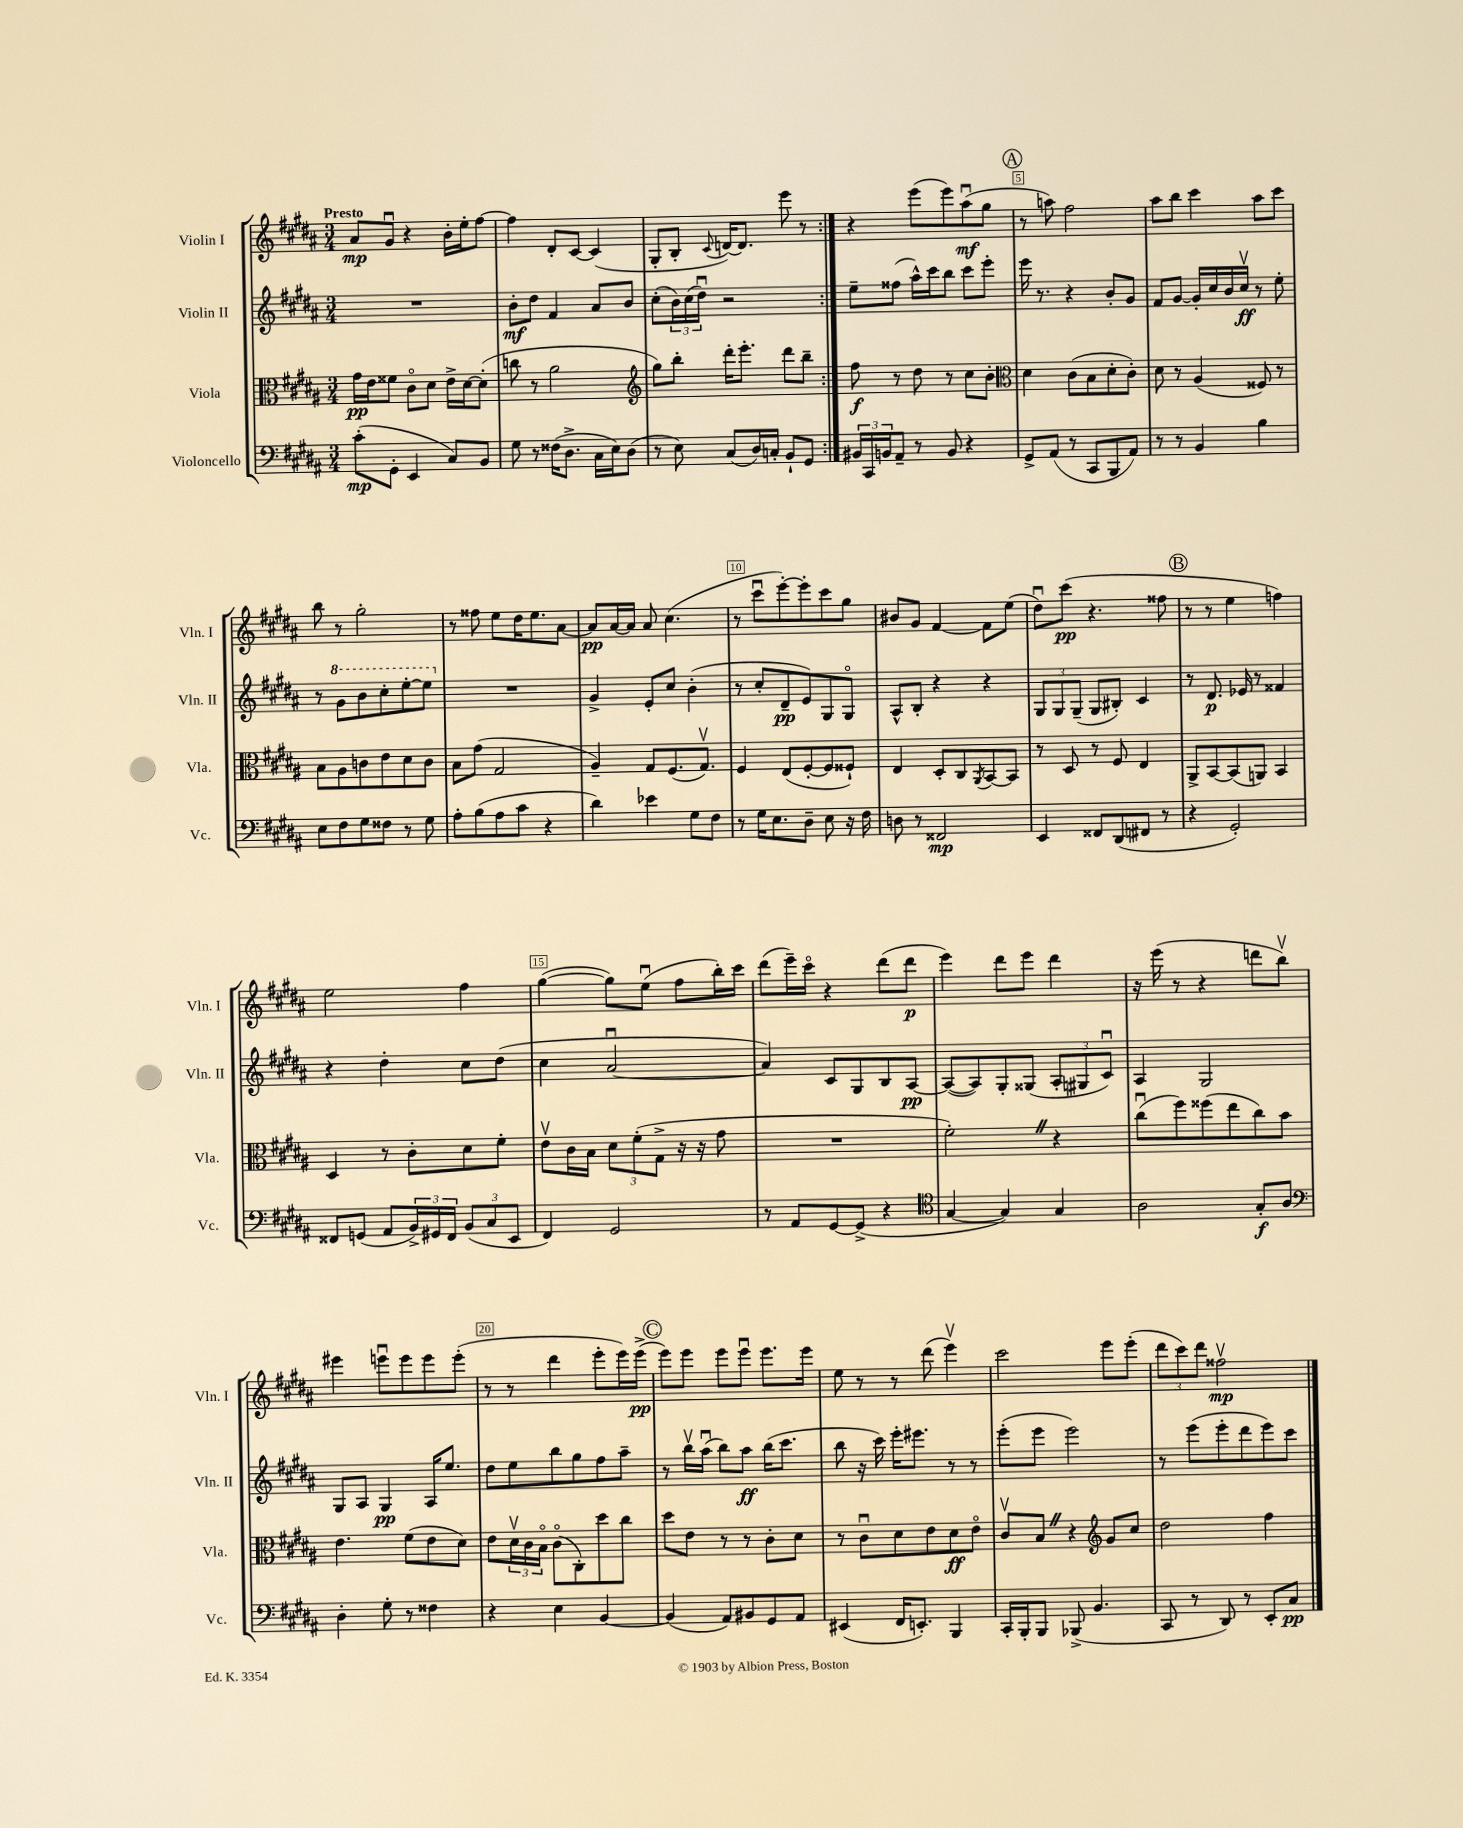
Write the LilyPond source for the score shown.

<<
\new StaffGroup <<
\new Staff = "s0" \with { instrumentName = "Violin I" shortInstrumentName = "Vln. I" } {
    \clef treble \key b \major \numericTimeSignature \time 3/4 \tempo "Presto"
    \repeat volta 2 { ais'8\mp gis'8\downbow r4 b'16-. e''16-. fis''8~ |
    fis''4 dis'8-. cis'8~ cis'4( |
    gis8-. b8-. \appoggiatura { cis'8 } d'16~) d'8. e'''8 r8 | }
    r4 e'''8( e'''8) ais''8\downbow\mf( gis''8 |
    \mark \markup { \circle "A" } r8 a''8) fis''2 |
    ais''8 b''8 cis'''4 ais''8 cis'''8 |
    b''8 r8 gis''2-. |
    r8 fisis''8 e''8 dis''16 e''8. ais'8~ |
    ais'8\pp ais'16~ ais'16 ais'8 cis''4.( |
    r8 cis'''8\downbow e'''8~-.) e'''8-. cis'''8 gis''8 |
    bis'8 gis'8 fis'4~ fis'8 e''8( |
    dis''8\downbow) cis'''8\pp( r4. fisis''8 |
    \mark \markup { \circle "B" } r8 r8 e''4 f''4) |
    e''2 fis''4 |
    gis''4~( gis''8) e''8\downbow( fis''8 b''16-.) cis'''16 |
    dis'''8( e'''16--) cis'''16\flageolet r4 dis'''8( dis'''8\p |
    e'''4) dis'''8 e'''8 dis'''4 |
    r16 e'''16( r8 r4 d'''8 b''8\upbow) |
    eis'''4 e'''8\downbow e'''8 e'''8 e'''8-.( |
    r8 r8 dis'''4 e'''8-. e'''16) e'''16->\pp( |
    \mark \markup { \circle "C" } e'''8) e'''8 e'''8 e'''8\downbow e'''8. e'''16 |
    e''8 r8 r8 dis'''8( e'''4\upbow) |
    cis'''2 e'''8 e'''8-.( |
    \tuplet 3/2 { dis'''8 cis'''8) dis'''8 } fisis''2\upbow\mp \bar "|." |
}
\new Staff = "s1" \with { instrumentName = "Violin II" shortInstrumentName = "Vln. II" } {
    \clef treble \key b \major \numericTimeSignature \time 3/4
    \repeat volta 2 { R2. |
    b'8-.\mf dis''8 fis'4 ais'8 b'8 |
    cis''8-.( \tuplet 3/2 { b'16) cis''16( dis''16\downbow) } r2 | }
    e''8-- fisis''8( ais''16-^) cis'''16 b''8 cis'''8 e'''8-. |
    \mark \markup { \circle "A" } e'''16 r8. r4 b'8-. gis'8 |
    fis'8 gis'8~ gis'16-. cis''16 b'16 cis''16\upbow\ff r8 e''8-. |
    r8 \ottava #1 gis''8 b''8 cis'''8-. e'''8~-. e'''8 \ottava #0 |
    R2. |
    gis'4-> e'8-. cis''8 b'4-.( |
    r8 cis''8-. dis'8--\pp e'8) gis8 gis8\flageolet |
    ais8-^ b8-. r4 r4 |
    \tuplet 3/2 { gis8 gis8 gis8--( } gis8 bis8-.) cis'4 |
    \mark \markup { \circle "B" } r8 dis'8.\p ees'16 r8 fisis'4 |
    r4 dis''4-. cis''8 dis''8( |
    cis''4 ais'2~\downbow |
    ais'4) cis'8 gis8 b8 ais8~\pp |
    ais8~( ais8) gis8-. gisis8( \tuplet 3/2 { ais8-. gis8 cis'8\downbow) } |
    ais4 gis2 |
    gis8 ais8 gis4\pp ais16 e''8. |
    dis''8 e''8 b''8 gis''8 fis''8 ais''8-- |
    \mark \markup { \circle "C" } r8 b''16\upbow ais''16\downbow( b''8) ais''8\ff b''16( cis'''8. |
    b''8 r16 cis'''16) e'''16-. eis'''8. r8 r8 |
    e'''8-.( e'''8 e'''2) |
    r8 e'''8( e'''8-. dis'''8 e'''8) cis'''8 \bar "|." |
}
\new Staff = "s2" \with { instrumentName = "Viola" shortInstrumentName = "Vla." } {
    \clef alto \key b \major \numericTimeSignature \time 3/4
    \repeat volta 2 { gis'16\pp e'16 fisis'8 cis'8\flageolet dis'8 e'16-> dis'16~ dis'8-.( |
    c''8 r8 ais'2 |
    \clef treble gis''8) b''8-. dis'''16-. e'''8.-. dis'''8 b''8-- | }
    fis''8\f r8 dis''8 r8 cis''8 b'8-. |
    \mark \markup { \circle "A" } \clef alto dis'4 cis'8( b8 dis'8-. cis'8-.) |
    dis'8 r8 ais4( fisis8) r8 |
    b8 ais8 c'8 e'8 dis'8 c'8 |
    b8 gis'8( gis2 |
    ais4--) gis8 fis8.( gis8.\upbow) |
    fis4 e8( fis8~-. fis8 fisis8-!) |
    e4 dis8-. cis8 \acciaccatura { ais,8 } b,8~ b,8 |
    r8 dis8 r8 fis8 e4 |
    \mark \markup { \circle "B" } ais,8-> b,8~ b,8( a,8) b,4 |
    dis4 r8 cis'8-. dis'8 fis'8-. |
    e'8\upbow cis'16 b16 \tuplet 3/2 { dis'8 fis'8-.( gis8-> } r16 r16 gis'8 |
    R2. |
    fis'2-.) \once \override BreathingSign.text = \markup { \musicglyph "scripts.caesura.straight" } \breathe r4 |
    cis''8\downbow( fis''8) fisis''8( e''8 cis''8) b'8 |
    e'4. fis'8( e'8 dis'8) |
    e'8 \tuplet 3/2 { dis'16\upbow cis'16 b16\flageolet } cis'8\flageolet( cis8-.) dis''8 cis''8 |
    \mark \markup { \circle "C" } dis''8 e'8 r8 r8 cis'8-. dis'8 |
    r8 cis'8\downbow dis'8 e'8 dis'8\ff e'8\flageolet |
    cis'8\upbow b8 \once \override BreathingSign.text = \markup { \musicglyph "scripts.caesura.straight" } \breathe r4 \clef treble gis'8 cis''8 |
    dis''2 fis''4 \bar "|." |
}
\new Staff = "s3" \with { instrumentName = "Violoncello" shortInstrumentName = "Vc." } {
    \clef bass \key b \major \numericTimeSignature \time 3/4
    \repeat volta 2 { cis'8-.\mp( gis,8-. e,4 cis8) b,8 |
    gis8 r8 fisis16( dis8.-> cis16 e16) dis8( |
    r8 e8) cis8( dis16) c16-. b,8-! gis,8 | }
    \tuplet 3/2 { bis,16 cis,16 b,16 } ais,8-- r8 b,8 r4 |
    \mark \markup { \circle "A" } gis,8-> ais,8( r8 cis,8 b,,8 ais,8) |
    r8 r8 b,4 b4 |
    e8 fis8 gis8 fisis8 r8 gis8 |
    ais8-. b8( ais8 cis'8 r4 |
    dis'4) ees'4 gis8 fis8 |
    r8 gis16 e8. dis8-- e8 r16 fis16 |
    d8 r8 fisis,2\mp |
    e,4 fisis,8 dis,8( fis,8 r8 |
    \mark \markup { \circle "B" } r4 gis,2-.) |
    fisis,8 g,8( ais,8 \tuplet 3/2 { b,16->) gis,16 fisis,16 } \tuplet 3/2 { b,8( cis8 e,8 } |
    fis,4) gis,2 |
    r8 ais,8 gis,8~ gis,8->( r4 |
    \clef tenor gis4~ gis4) gis4 |
    ais2 gis8-.\f ais8 |
    \clef bass dis4-. gis8-. r8 fisis4 |
    r4 e4 b,4~ |
    \mark \markup { \circle "C" } b,4( ais,8) bis,8 gis,8 ais,8 |
    eis,4( fis,16 e,8.-.) b,,4 |
    cis,16-. b,,16-. b,,8 bes,,8->( b,4. |
    cis,8 r8 dis,8) r8 e,8-. cis8\pp \bar "|." |
}
>>
>>
\layout { \context { \Score \override BarNumber.break-visibility = ##(#f #t #t) barNumberVisibility = #(every-nth-bar-number-visible 5) \override BarNumber.stencil = #(make-stencil-boxer 0.1 0.3 ly:text-interface::print) } }
